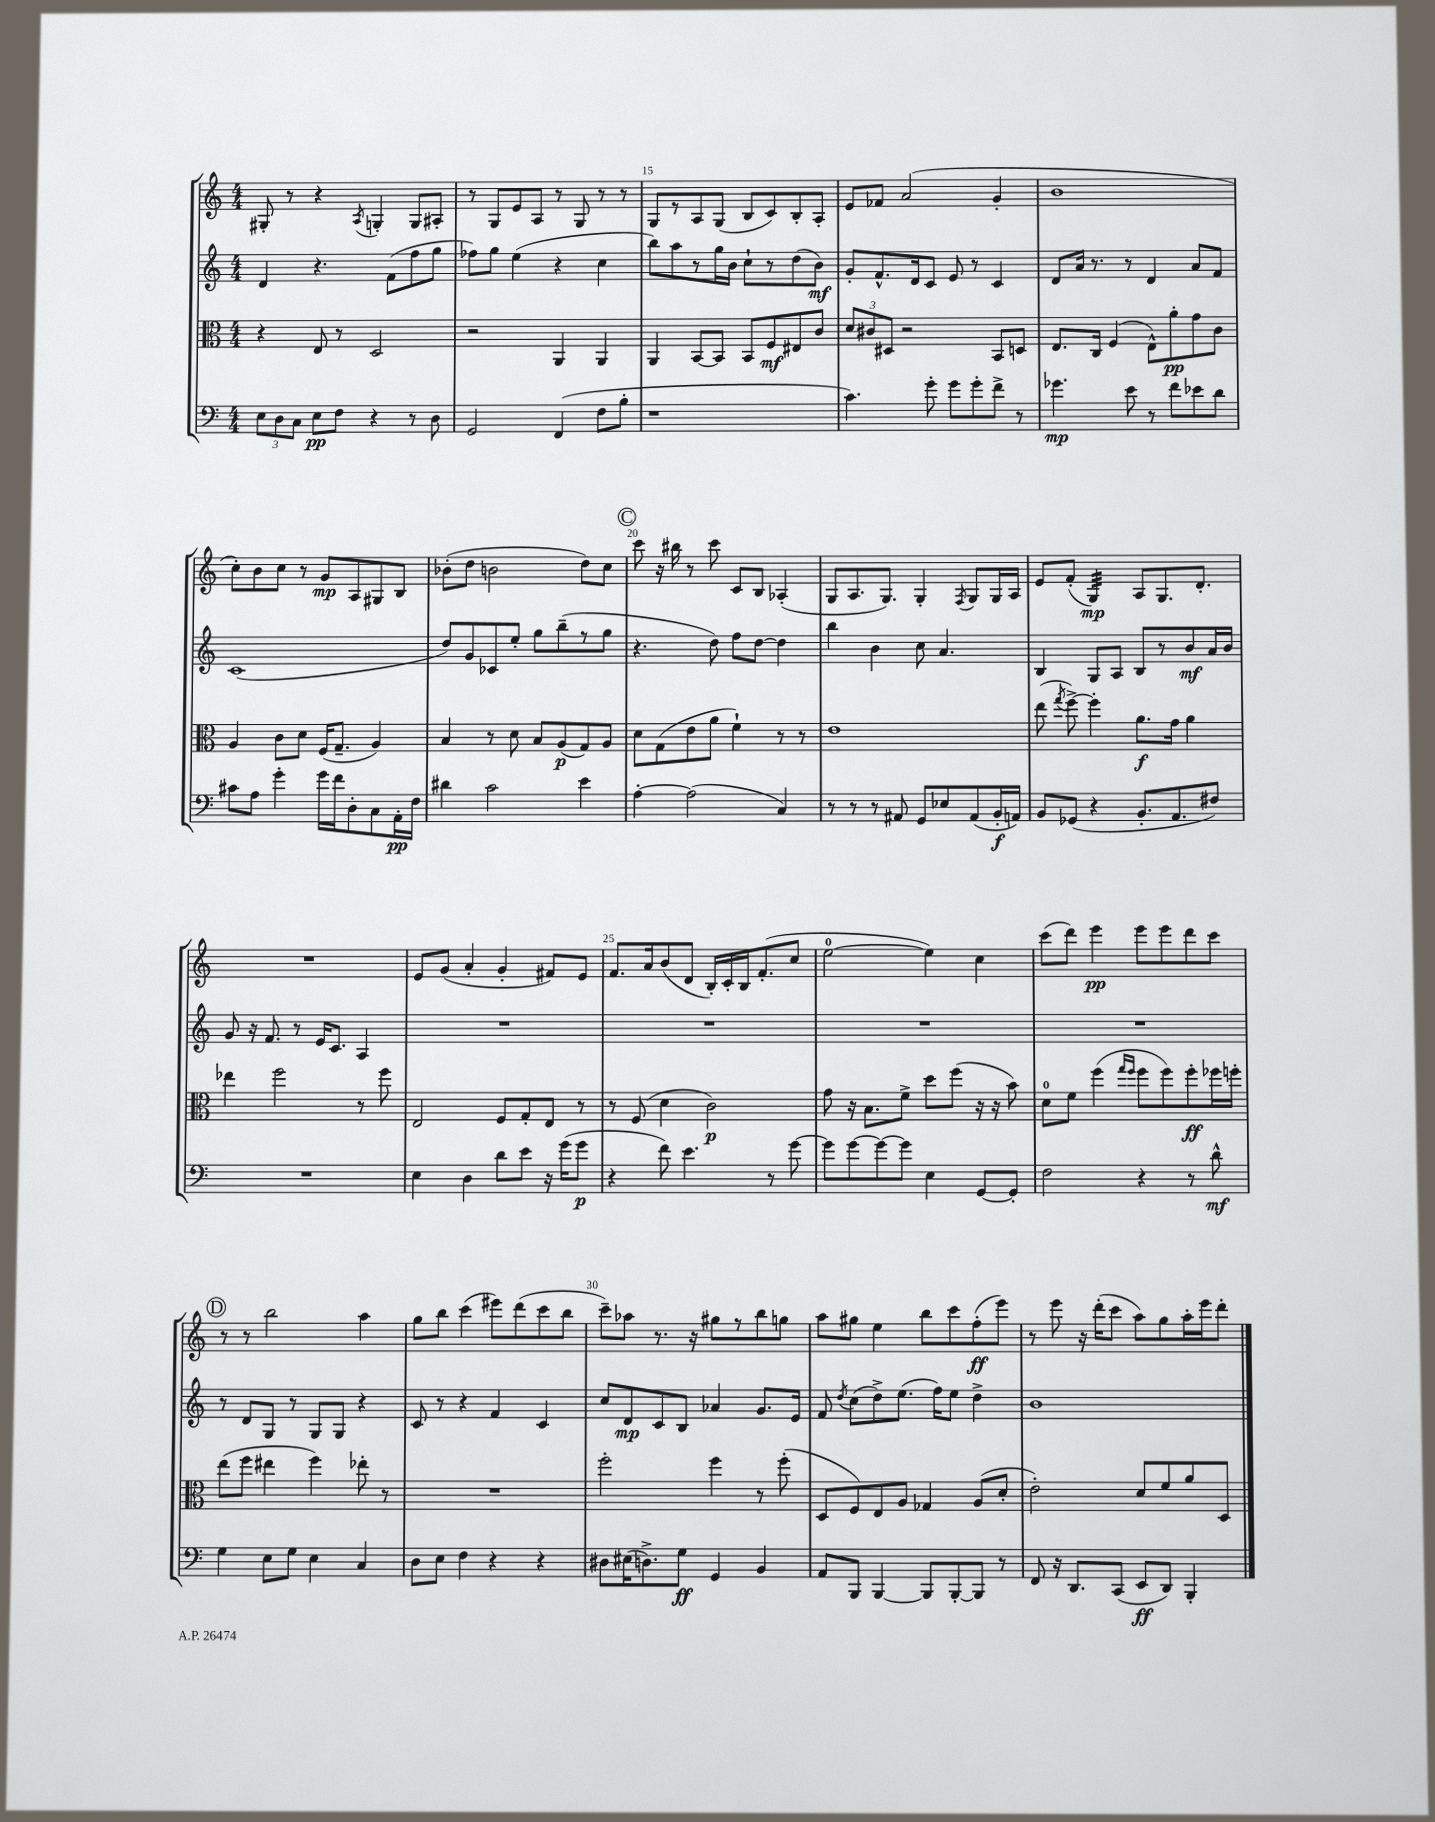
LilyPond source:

<<
\new StaffGroup <<
\new Staff = "s0" {
    \clef treble \key c \major \numericTimeSignature \time 4/4
    \autoBeamOff gis8-. r8 r4 \acciaccatura { a8 } g4-. g8[ ais8]-. |
    r8 g8[ e'8 a8] r8 g8 r8 r8 |
    g8[ r8 a8 g8]( b8[ c'8) b8-. a8]-. |
    e'8[ fes'8] a'2( g'4-. |
    b'1 |
    c''8[-.) b'8 c''8] r8 g'8[\mp a8 gis8 b8] |
    bes'8[-.( d''8] b'2 d''8[) c''8] |
    \mark \markup { \circle "C" } c'''8 r16 bis''16 r8 c'''8 c'8[ b8] aes4-.( |
    g8[ a8. g8.]) g4-. \acciaccatura { f8 } g8[ g16 a16] |
    e'8[ f'8]-.( g4:32\mp) a8[ g8. d'8.]-. |
    R1 |
    e'8[ g'8]( a'4-. g'4-. fis'8[) e'8] |
    f'8.[ a'16 b'8( d'8] b16[-.) c'16-. b16 f'8.-.( c''8] |
    e''2-0~ e''4) c''4 |
    c'''8[( d'''8]) e'''4\pp e'''8[ e'''8 d'''8 c'''8] |
    \mark \markup { \circle "D" } r8 r8 b''2 a''4 |
    g''8[ b''8] c'''4( eis'''8[) d'''8( c'''8 b''8] |
    c'''8[--) aes''8] r8. r16 gis''8[ r8 b''8 g''8] |
    a''8[ gis''8] e''4 b''8[ c'''8 f''8-.\ff( e'''8]) |
    r8 e'''8 r16 d'''16[-.( c'''8] a''8[) g''8 a''16-. e'''16 d'''8]-. \bar "|." |
}
\new Staff = "s1" {
    \clef treble \key c \major \numericTimeSignature \time 4/4
    \autoBeamOff d'4 r4. f'8[( f''8 g''8] |
    fes''8[) g''8] e''4( r4 c''4 |
    b''8[) a''8 r8 g''16 b'16] c''8[-! r8 d''8( b'8]\mf) |
    g'8[-. f'8.-^ d'16 c'8] e'8 r8 c'4 |
    d'8[ a'16] r8. r8 d'4 a'8[ f'8] |
    c'1( |
    d''8[) g'8 ces'8 e''8]-. g''8[ b''8--( r8 g''8] |
    \mark \markup { \circle "C" } r4. d''8) f''8[ d''8]~ d''4 |
    b''4 b'4 c''8 a'4. |
    b4 g8[ a8] b8[ r8 b'8\mf a'16 b'16] |
    g'8 r16 f'8. r8 e'16[ c'8.] a4 |
    R1 |
    R1 |
    R1 |
    R1 |
    \mark \markup { \circle "D" } r8 d'8[ g8] r8 g8[ g8] r4 |
    c'8 r8 r4 f'4 c'4 |
    c''8[ d'8\mp c'8 b8] aes'4 g'8.[ e'16] |
    f'8 \acciaccatura { d''8 } c''8[( d''8->) e''8.]( f''16[) e''8] d''4-> |
    b'1 \bar "|." |
}
\new Staff = "s2" {
    \clef alto \key c \major \numericTimeSignature \time 4/4
    \autoBeamOff r4 e8 r8 d2 |
    r2 a,4 a,4 |
    a,4 b,8[~ b,8] b,8[ f8\mf eis8 c'8] |
    \tuplet 3/2 { d'8[ cis'8 dis8] } r2 b,8[ d8] |
    e8.[ c16] f4( e8[-^) a'8-.\pp g'8 c'8] |
    a4 c'8[ d'8] f16[( g8.]-- a4) |
    b4 r8 d'8 b8[ a8\p( g8) a8] |
    \mark \markup { \circle "C" } d'8[ g8( e'8 a'8] f'4-!) r8 r8 |
    e'1 |
    e''8( \acciaccatura { g''8 } f''8~->) f''4-. a'8.[\f g'16] a'4 |
    ees''4 f''2 r8 f''8 |
    e2 f8[ g8-. e8] r8 |
    r8 f8( d'4 c'2\p) |
    g'8 r16 b8.[ f'8]-> d''8[ f''8]( r16 r16 b'8) |
    d'8[-0 f'8] f''4( \grace { g''16[ f''16] } f''8[ f''8) f''8-.\ff fes''16 f''16]-. |
    \mark \markup { \circle "D" } e''8[( f''8] eis''4 f''4) ees''8-. r8 |
    R1 |
    f''2-. f''4 r8 f''8-.( |
    d8[ f8) e8 a8] ges4 a8[( d'8]-. |
    e'2-.) d'8[ f'8 a'8 d8] \bar "|." |
}
\new Staff = "s3" {
    \clef bass \key c \major \numericTimeSignature \time 4/4
    \autoBeamOff \tuplet 3/2 { e8[ d8 c8] } e8[\pp f8] r4 r8 d8 |
    g,2 f,4( f8[ b8]-. |
    r1 |
    c'4.) g'8-. g'8[ g'8-. f'8]-> r8 |
    ges'4.\mp e'8 r8 f'8[ ees'8 d'8] |
    cis'8[ a8] g'4-. g'16[ f'16 d8-. c8 a,16-.\pp f16] |
    dis'4 c'2 e'4 |
    \mark \markup { \circle "C" } a4~-. a2( c4) |
    r8 r8 r8 ais,8 g,8[ ees8 ais,8( b,16-.\f a,16]) |
    b,8[ ges,8]( r4 b,8.[-. a,8. fis8]) |
    R1 |
    e4 d4 d'8[ e'8] r16 g'16[( g'8]\p |
    r4 f'8) e'4. r8 g'8~ |
    g'8[ g'8~ g'8~ g'8] e4 g,8[~ g,8]-. |
    f2 r4 r8 d'8-^\mf |
    \mark \markup { \circle "D" } g4 e8[ g8] e4 c4 |
    d8[ e8] f4 r4 r4 |
    dis8[ eis16( d8.->) g8]\ff g,4 b,4 |
    a,8[ b,,8] b,,4~ b,,8[ b,,8~-. b,,8] r8 |
    f,8 r16 d,8.[ c,8]( e,8[\ff d,8]) b,,4-. \bar "|." |
}
>>
>>
\layout { \context { \Score currentBarNumber = #13 \override BarNumber.break-visibility = ##(#f #t #t) barNumberVisibility = #(every-nth-bar-number-visible 5) } }
